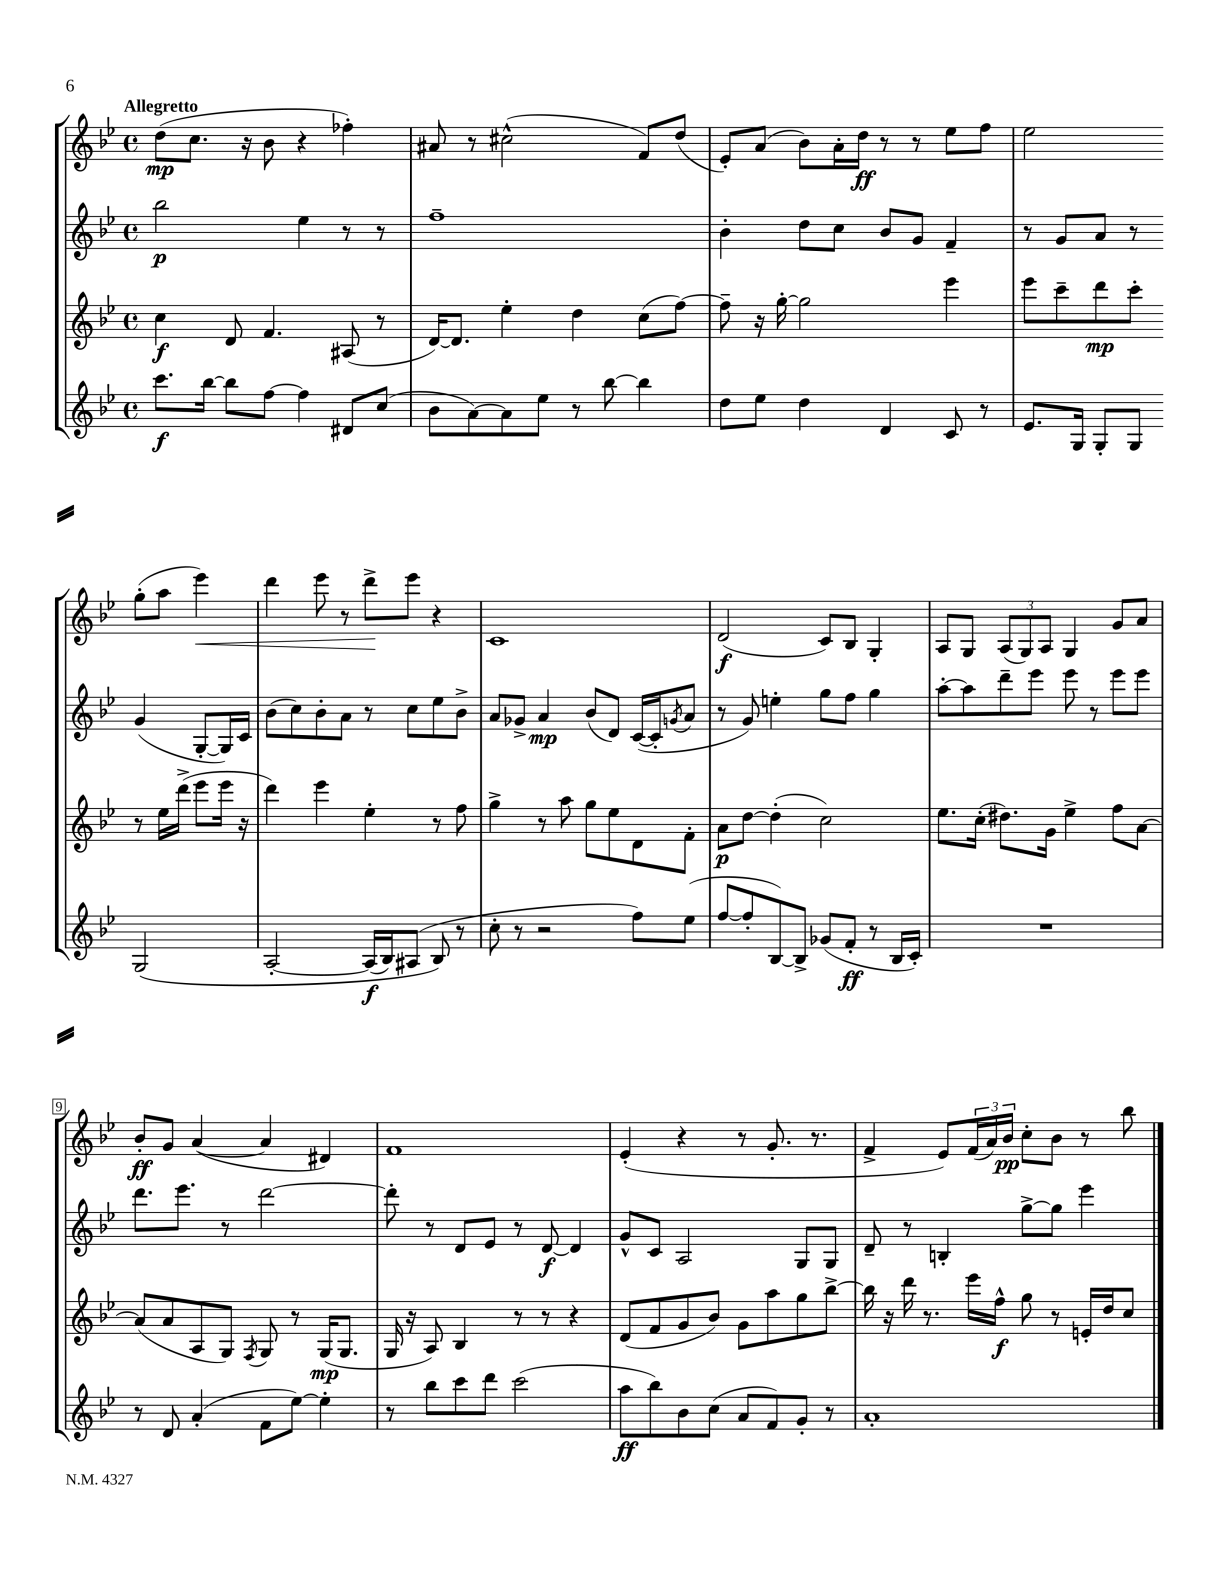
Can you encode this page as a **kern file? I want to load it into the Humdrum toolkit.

**kern	**kern	**kern	**kern
*staff4	*staff3	*staff2	*staff1
*clefG2	*clefG2	*clefG2	*clefG2
*k[b-e-]	*k[b-e-]	*k[b-e-]	*k[b-e-]
*M4/4	*M4/4	*M4/4	*M4/4
*met(c)	*met(c)	*met(c)	*met(c)
8.ccc	4cc	2bb-	(8dd
.	.	.	8.cc
[16bb-	.	.	.
8bb-]	8d	.	.
.	.	.	16r
[8ff	4.f	.	8b-
4ff]	.	4ee-	4r
8d#	(8A#	8r	4ff-')
(8cc	8r	8r	.
=	=	=	=
8b-	[16d)	1ff~	8a#
.	8.d]	.	.
[8a)	.	.	8r
8a]	4ee-'	.	(2cc#^^
8ee-	.	.	.
8r	4dd	.	.
[8bb-	.	.	.
4bb-]	(8cc	.	8f)
.	[8ff)	.	(8dd
=	=	=	=
8dd	8ff~]	4b-'	8e-')
8ee-	16r	.	(8a
.	[16gg'	.	.
4dd	2gg]	8dd	8b-)
.	.	8cc	16a'
.	.	.	16dd
4d	.	8b-	8r
.	.	8g	8r
8c	4eee-	4f~	8ee-
8r	.	.	8ff
=	=	=	=
8.e-	8eee-	8r	2ee-
.	8ccc~	8g	.
16G	.	.	.
8G'	8ddd	8a	.
8G	8ccc'	8r	.
&(2G	8r	(4g	(8gg'
.	16ee-	.	8aa
.	(16ddd^	.	.
.	8eee-	[8G'	4eee-)
.	16eee-	16G])	.
.	16r	16c	.
=	=	=	=
[2A'	4ddd)	(8b-	4ddd
.	.	8cc)	.
.	4eee-	8b-'	8eee-
.	.	8a	8r
(16A]	4ee-'	8r	8ddd^
16B-)	.	.	.
(8A#	.	8cc	8eee-
8B-&)	8r	8ee-	4r
8r	8ff	8b-^	.
=	=	=	=
8cc'	4gg^	8a	1c
8r	.	8g-^	.
2r	8r	4a	.
.	8aa	.	.
.	8gg	(8b-	.
.	8ee-	8d)	.
8ff)	8d	([16c	.
.	.	16c']	.
.	.	8qg	.
(8ee-	8f'	8a	.
=	=	=	=
[8ff	8a	8r	(2d
8ff']	[8dd	8g)	.
[8B-)	(4dd']	4ee'	.
8B-^]	.	.	.
(8g-	2cc)	8gg	8c)
8f'	.	8ff	8B-
8r	.	4gg	4G'
16B-	.	.	.
16c')	.	.	.
=	=	=	=
1r	8.ee-	[8aa'	8A
.	.	8aa]	8G
.	(16cc'	.	.
.	8.dd#)	8ddd~	(12A
.	.	.	12G)
.	.	8eee-	.
.	.	.	12A
.	16g	.	.
.	4ee-^	8eee-	4G
.	.	8r	.
.	8ff	8eee-	8g
.	[8a	8eee-	8a
=	=	=	=
8r	(8a]	8.ddd	8b-'
8d	8a	.	8g
.	.	8.eee-	.
(4a'	8A	.	([4a
.	8G)	8r	.
.	8qF	.	.
8f	8G	[2ddd	4a]
[8ee-)	8r	.	.
4ee-']	(16G	.	4d#)
.	8.G	.	.
=	=	=	=
8r	16G	8ddd']	1f
.	16r	.	.
8bb-	8A)	8r	.
8ccc	4B-	8d	.
8ddd	.	8e-	.
(2ccc	8r	8r	.
.	8r	[8d	.
.	4r	4d]	.
=	=	=	=
8aa	(8d	8g^^	(4e-'
8bb-)	8f	8c	.
8b-	8g	2A	4r
(8cc	8b-)	.	.
8a	8g	.	8r
8f)	8aa	.	8.g'
8g'	8gg	8G	.
.	.	.	8.r
8r	[8bb-^	8G	.
=	=	=	=
1a'	16bb-]	8d~	4f^
.	16r	.	.
.	16ddd	8r	.
.	8.r	.	.
.	.	4B'	8e-)
.	16eee-	.	(24f
.	.	.	24a)
.	16ff^^	.	.
.	.	.	24b-
.	8gg	[8gg^	8cc'
.	8r	8gg]	8b-
.	16e'	4eee-	8r
.	16dd	.	.
.	8cc	.	8bb-
==	==	==	==
*-	*-	*-	*-
